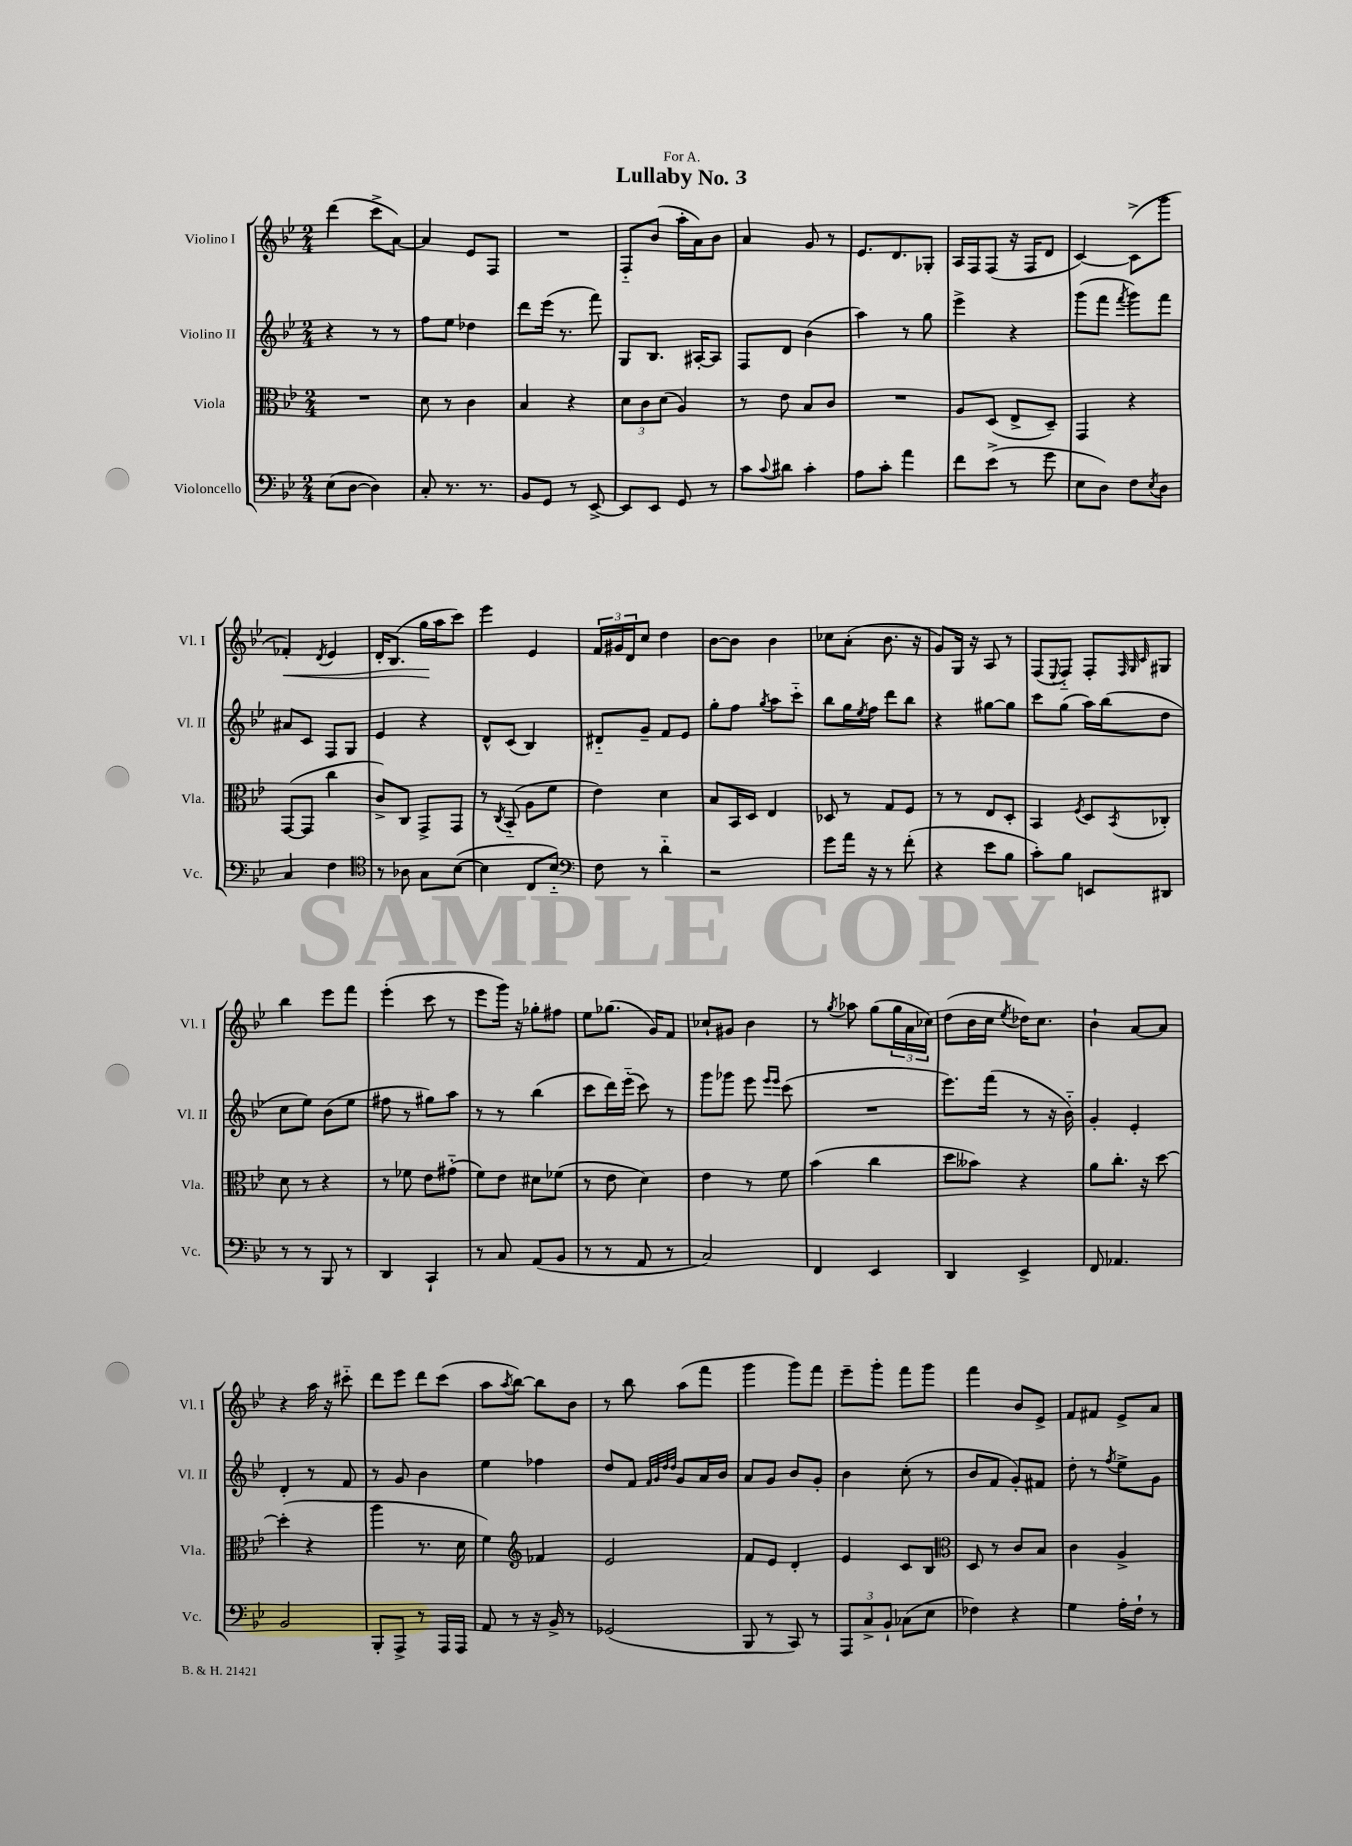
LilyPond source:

\header { title = "Lullaby No. 3" dedication = "For A." }
<<
\new StaffGroup <<
\new Staff = "s0" \with { instrumentName = "Violino I" shortInstrumentName = "Vl. I" } {
    \clef treble \key bes \major \numericTimeSignature \time 2/4
    d'''4( c'''8-> a'8~) |
    a'4 ees'8 f8 |
    R2 |
    f8-_ bes'8( a''16-. a'16) bes'8 |
    a'4 g'8 r8 |
    ees'8. d'8. ges8-. |
    a16 f16 f8( r16 f16 d'8 |
    c'4~) c'8->( g'''8 |
    fes'4-.\<) \acciaccatura { d'8 } ees'4 |
    d'16-. bes8.( g''16\! a''16 c'''8) |
    ees'''4 ees'4 |
    \tuplet 3/2 { f'16 gis'16 d'16 } c''8 d''4 |
    bes'8~ bes'8 bes'4 |
    ces''8 a'8-.( bes'8. r16 |
    g'8) g16 r16 a8 r8 |
    f8( \appoggiatura { ees8 } f8-_) f8-. \grace { f32 g32 c'32 } gis8 |
    bes''4 ees'''8 f'''8 |
    ees'''4-.( c'''8 r8 |
    ees'''8 g'''16) r16 ges''8-. fis''8 |
    ees''8 ges''8.( g'16) f'8 |
    ces''8-! gis'8 bes'4 |
    r8 \acciaccatura { g''8 } aes''8 g''8( \tuplet 3/2 { g''16 a'16 ces''16) } |
    d''8( bes'16 c''16 \acciaccatura { ees''8 } des''16) c''8. |
    bes'4-! a'8~ a'8 |
    r4 a''16 r16 cis'''8-_ |
    d'''8 ees'''8 d'''8 c'''8( |
    a''8 \acciaccatura { a''8 } bes''8~) bes''8 bes'8 |
    r8 bes''8 a''8( f'''8 |
    g'''4 g'''8) f'''8 |
    ees'''8-- g'''8-. f'''8 g'''8 |
    f'''4 bes'8 ees'8-> |
    f'8 fis'8 ees'8-> a'8 \bar "|." |
}
\new Staff = "s1" \with { instrumentName = "Violino II" shortInstrumentName = "Vl. II" } {
    \clef treble \key bes \major \numericTimeSignature \time 2/4
    r4 r8 r8 |
    f''8 ees''8 des''4 |
    d'''8 ees'''16( r8. f'''8) |
    g8 bes8. ais16~-. ais8 |
    f8 d'8 bes'4( |
    a''4) r8 g''8 |
    ees'''4-> r4 |
    g'''8( f'''8 \acciaccatura { f'''8 } g'''8) f'''8 |
    ais'8 c'8 f8 g8 |
    ees'4 r4 |
    d'8-^ c'8( bes4) |
    dis'8-_ g'8-- f'8 ees'8 |
    g''8-. f''8 \acciaccatura { g''8 } a''8 c'''8-_ |
    bes''8 g''16 \acciaccatura { ees''8 } f''16 d'''8 bes''8 |
    r4 gis''8~ gis''8 |
    c'''8 g''8( a''16) bes''16( d''8 |
    c''8 ees''8) bes'8( ees''8 |
    fis''8 r8 gis''8) a''8 |
    r8 r8 bes''4( |
    c'''8 d'''16) ees'''16-_( c'''8) r8 |
    g'''8 ges'''8 ees'''8 \grace { ees'''16 ees'''16 } c'''8( |
    R2 |
    ees'''8.) f'''16( r8 r16 bes'16-_) |
    g'4-. ees'4-. |
    d'4-. r8 f'8 |
    r8 g'8 bes'4 |
    ees''4 fes''4 |
    d''8 f'8 \grace { f'32 g'32 d''32 d''32 } g'8 a'16 bes'16 |
    a'8 g'8 bes'8 g'8-. |
    bes'4 c''8-.( r8 |
    bes'8 f'8 g'8-.) fis'8 |
    d''8-. r8 \acciaccatura { f''8 } ees''8-> g'8 \bar "|." |
}
\new Staff = "s2" \with { instrumentName = "Viola" shortInstrumentName = "Vla." } {
    \clef alto \key bes \major \numericTimeSignature \time 2/4
    R2 |
    d'8 r8 c'4 |
    bes4 r4 |
    \tuplet 3/2 { d'8 c'8 d'8( } a4) |
    r8 ees'8 bes8 c'8 |
    R2 |
    a8 d8( ees8-> d8--) |
    g,4 r4 |
    g,8~( g,8 c''4 |
    c'8->) c8 g,8-> g,8 |
    r8 \acciaccatura { c8 } bes,8-_( a8 f'8 |
    ees'4) d'4 |
    bes8 bes,16 d16 ees4 |
    des8 r8 g8 f8 |
    r8 r8 ees8 d8-. |
    bes,4 \acciaccatura { f8 } d8 \acciaccatura { bes,8 } ces8-. |
    d'8 r8 r4 |
    r8 fes'8 ees'8 gis'8-_( |
    f'8) ees'8 dis'8 fes'8( |
    r8 ees'8 d'4) |
    ees'4 r8 f'8 |
    bes'4( c''4 |
    d''8 beses'8) r4 |
    a'8 c''8.-. r16 d''8~ |
    d''4-.( r4 |
    a''4 r8. d'16 |
    f'4) \clef treble fes'4 |
    ees'2 |
    f'8 ees'8 d'4-. |
    ees'4 c'8 bes8 |
    \clef alto d8 r8 c'8 bes8 |
    c'4 a4-> \bar "|." |
}
\new Staff = "s3" \with { instrumentName = "Violoncello" shortInstrumentName = "Vc." } {
    \clef bass \key bes \major \numericTimeSignature \time 2/4
    ees8( d8~ d4) |
    c8-. r8. r8. |
    bes,8 g,8 r8 ees,8~-> |
    ees,8 ees,8 g,8 r8 |
    c'8 \appoggiatura { c'8 } dis'8 c'4-. |
    a8 c'8-. a'4 |
    f'8 ees'8->( r8 g'8 |
    ees8 d8) f8 \acciaccatura { ees8 } d8 |
    c4 f4 |
    \clef tenor r8 aes8 g8 bes8~( |
    bes4 c8 bes8-_) |
    \clef bass f8 r8 d'4-_ |
    r2 |
    g'8 a'16 r16 r8 f'8-.( |
    r4 ees'8 bes8 |
    c'8-.) bes8 e,8 dis,8 |
    r8 r8 bes,,8 r8 |
    d,4 c,4-! |
    r8 c8 a,8( bes,8 |
    r8 r8 a,8 r8 |
    c2) |
    f,4 ees,4 |
    d,4 ees,4-> |
    f,8 aes,4. |
    bes,2 |
    bes,,8-. a,,8-> r8 a,,16 a,,16 |
    a,8 r8 r16 bes,16-> r8 |
    ges,2( |
    bes,,8 r8 c,8) r8 |
    \tuplet 3/2 { a,,8 c8-> bes,8-! } ces8( ees8 |
    fes4) r4 |
    g4 a16-. f16-! r8 \bar "|." |
}
>>
>>
\layout { \context { \Score \remove "Bar_number_engraver" } }
